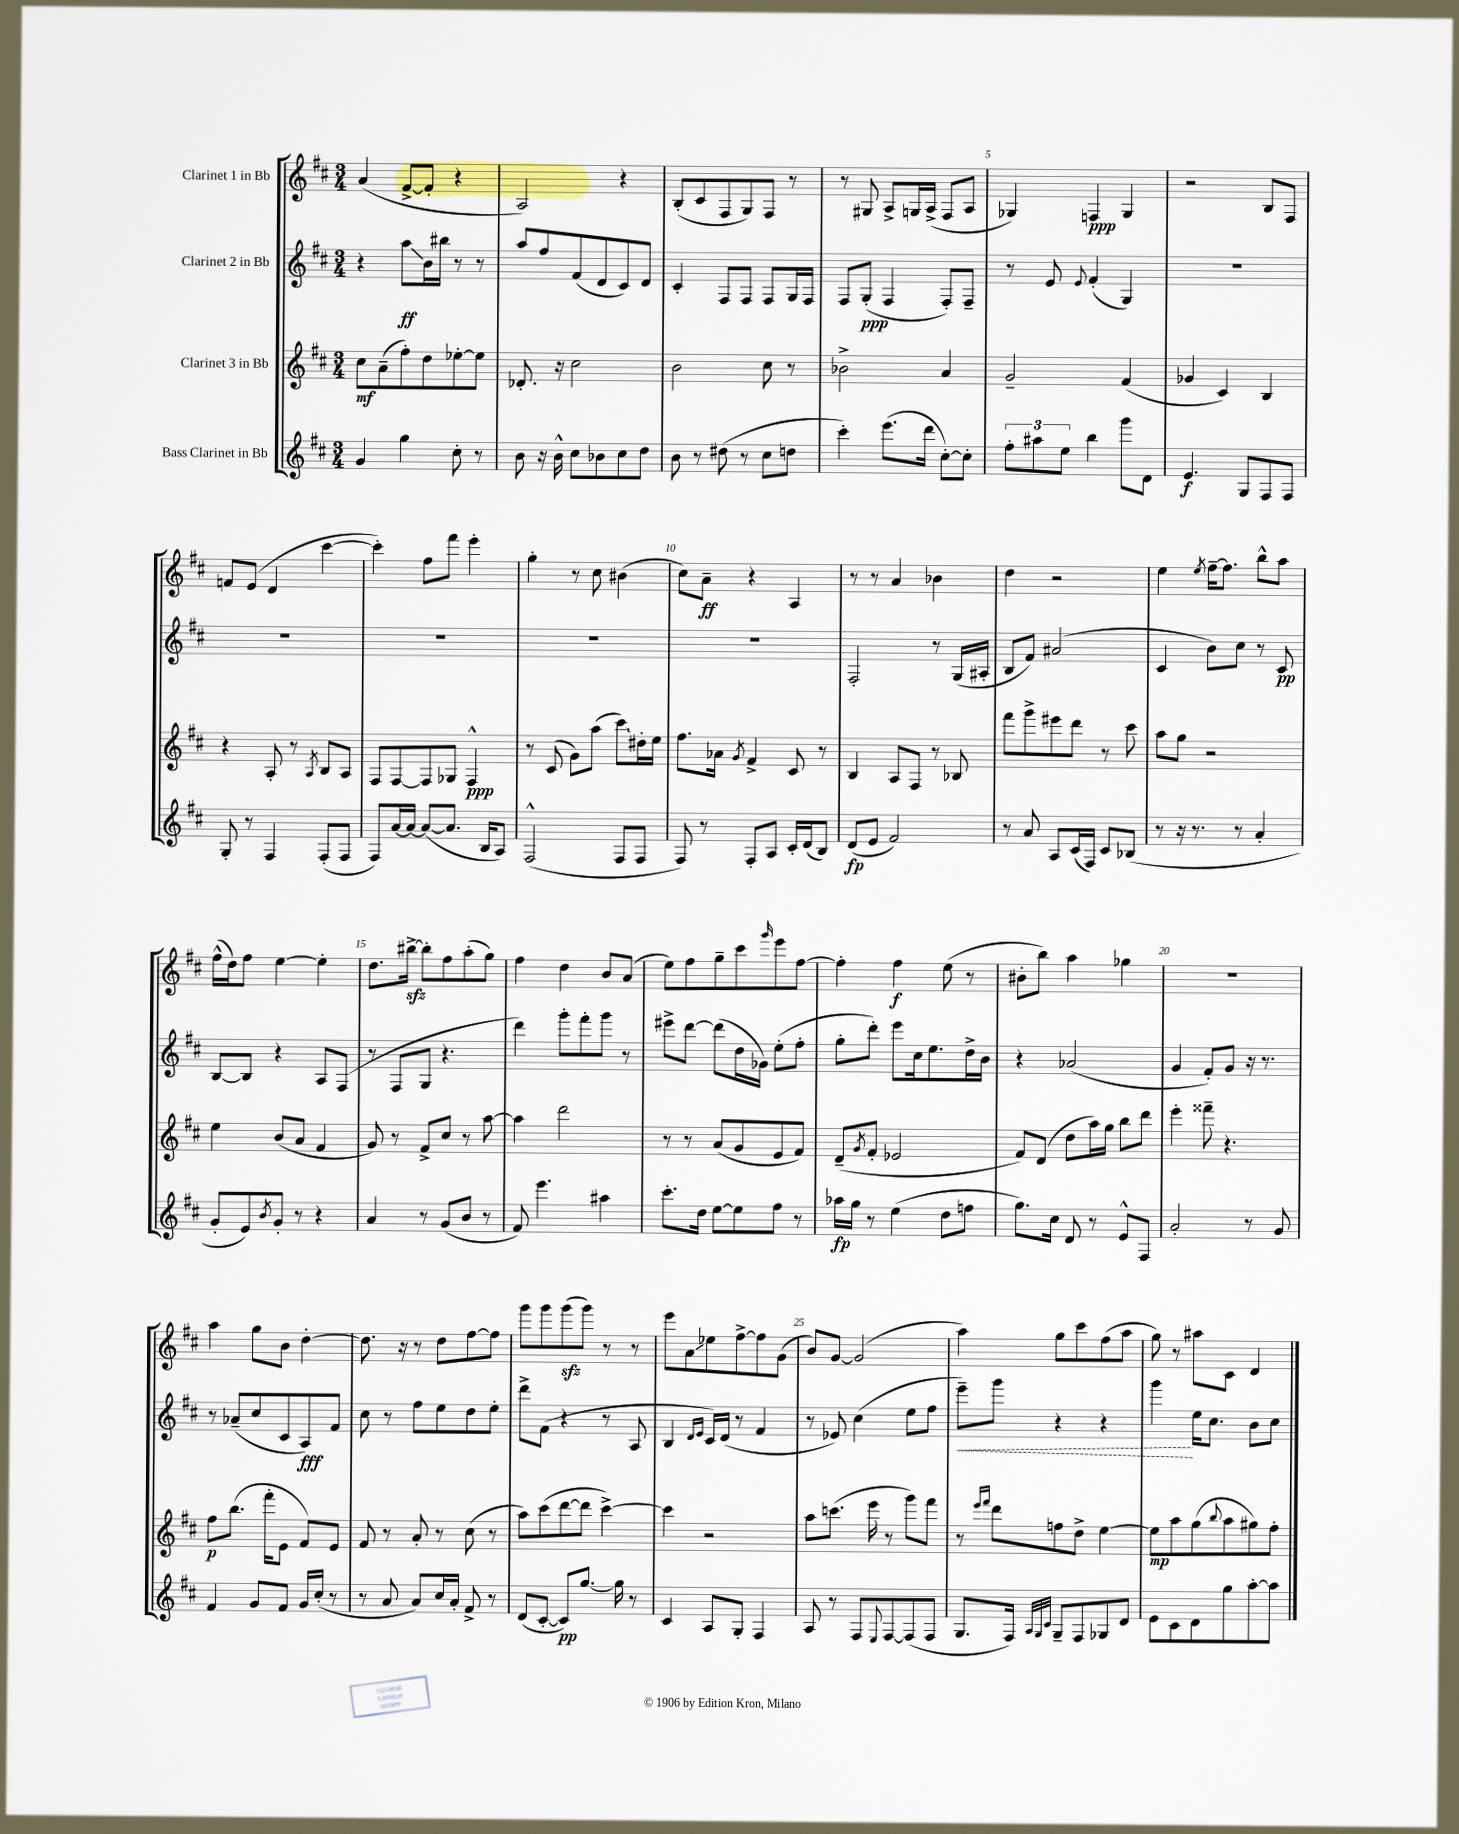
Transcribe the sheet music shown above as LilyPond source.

<<
\new StaffGroup <<
\new Staff = "s0" \with { instrumentName = "Clarinet 1 in Bb" } {
    \clef treble \key d \major \numericTimeSignature \time 3/4
    a'4( fis'8~-> fis'8-. r4 |
    a2) r4 |
    b8-.( cis'8 fis8 g8) fis8 r8 |
    r8 gis8 a8-> g16 a16->( fis8 a8 |
    ges4) f4\ppp ges4 |
    r2 b8 fis8 |
    f'8 e'8( d'4 cis'''4~ |
    cis'''4-.) fis''8 fis'''8 e'''4-. |
    g''4-. r8 cis''8 bis'4( |
    cis''8) a'8--\ff r4 a4 |
    r8 r8 a'4 bes'4 |
    d''4 r2 |
    e''4 \acciaccatura { e''8 } fis''16~-- fis''8. b''8-^ a''8 |
    fis''16-^( d''16) fis''8 e''4~ e''4-. |
    d''8. bis''16~->\sfz bis''8-. fis''8 a''8-.( g''8) |
    fis''4 d''4 b'8 a'8( |
    e''8) fis''8 g''8-- cis'''8 \grace { g'''16 } e'''8 fis''8~ |
    fis''4-. fis''4\f e''8( r8 |
    bis'8-. b''8) a''4 ges''4 |
    R2. |
    a''4 g''8 b'8 d''4~-. |
    d''8. r16 r8 d''8 fis''8~ fis''8 |
    g'''8 g'''8 g'''8\sfz( g'''8) r8 r8 |
    e'''8 a'8\glissando ees''8 fis''8~-> fis''8 g'8( |
    b'8) g'8~ g'2( |
    a''4) g''8 cis'''8 fis''8( a''8 |
    g''8) r8 ais''8 cis'8 d'4 \bar "|." |
}
\new Staff = "s1" \with { instrumentName = "Clarinet 2 in Bb" } {
    \clef treble \key d \major \numericTimeSignature \time 3/4
    r4 a''8\glissando\ff b'16 bis''16 r8 r8 |
    a''8 fis''8 fis'8( d'8 cis'8) d'8 |
    cis'4-. fis8 fis8 fis8 g16 fis16 |
    fis8 g8-.\ppp( fis4 fis8-.) fis8-- |
    r8 e'8 \appoggiatura { e'8 } fis'4-.( g4) |
    R2. |
    R2. |
    R2. |
    R2. |
    R2. |
    fis2-. r8 g16( ais16-. |
    b8 fis'8) ais'2( |
    cis'4 b'8) cis''8 r8 cis'8\pp |
    b8~ b8 r4 a8 fis8( |
    r8 fis8 g8 r4. |
    d'''4) g'''8-. fis'''8-. g'''8 r8 |
    eis'''8-> d'''8~ d'''8( d''16 ges'16) e''8-.( fis''8-. |
    g''8-. d'''8-.) e'''8 cis''16 e''8. d''16-> b'16 |
    r4 aes'2( |
    g'4 fis'8-.) g'8 r16 r8. |
    r8 aes'8--( cis''8 cis'8 a8\fff) fis'8 |
    cis''8 r8 fis''8 e''8 d''8 e''8-. |
    d'''8-> fis'8( r4 r8 a8 |
    b4 \grace { d'16 e'16 } cis'16) d'16( r8 fis'4 |
    r8 ees'8) cis''4( e''8 fis''8 |
    \once \override Hairpin.style = #'dashed-line e'''8--\<) g'''8 r4 r4 |
    g'''4\! e''16 cis''8. b'8 cis''8 \bar "|." |
}
\new Staff = "s2" \with { instrumentName = "Clarinet 3 in Bb" } {
    \clef treble \key d \major \numericTimeSignature \time 3/4
    cis''8\mf a'8--( fis''8-.) d''8 ees''8~-. ees''8 |
    des'8.-. r16 cis''2 |
    b'2 cis''8 r8 |
    bes'2-> a'4 |
    g'2-- fis'4( |
    ges'4 cis'4) b4 |
    r4 a8-. r8 \acciaccatura { a8 } b8 a8 |
    fis8 fis8~ fis8 ges8 fis4-^\ppp |
    r8 cis'8( g'8) a''8( \once \override Glissando.style = #'zigzag cis'''8\glissando) dis''16-. e''16 |
    fis''8. aes'16 \acciaccatura { g'8 } fis'4-> cis'8 r8 |
    b4 a8 fis8 r8 bes8 |
    fis'''8 g'''8-> eis'''8 d'''8 r8 cis'''8 |
    a''8 g''8 r2 |
    e''4 b'8( a'8 fis'4 |
    g'8) r8 fis'8-> cis''8 r8 a''8~ |
    a''4 d'''2 |
    r8 r8 a'8( g'8 e'8 fis'8) |
    d'8--( \acciaccatura { g'8 } fis'8-. ees'2 |
    fis'8) d'8( d''8 a''16) g''16 b''8 d'''8 |
    e'''4-. fisis'''8-- r4. |
    fis''8\p b''8.( fis'''16-. e'8 fis'8) e'8 |
    fis'8 r8 a'8-. r8 cis''8( r8 |
    a''8) cis'''8( d'''8~ d'''8 cis'''4~->) |
    cis'''4 r2 |
    a''8 c'''8.( e'''16 r8 g'''8) fis'''8 |
    r8 \grace { e'''16 fis'''16 } d'''8 f''8 d''8-> e''4~ |
    e''8\mp a''8 g''8( \appoggiatura { b''8 } a''8 gis''8) fis''8-. \bar "|." |
}
\new Staff = "s3" \with { instrumentName = "Bass Clarinet in Bb" } {
    \clef treble \key d \major \numericTimeSignature \time 3/4
    g'4 g''4 cis''8-. r8 |
    b'8 r16 b'16-^ cis''8 bes'8 cis''8 d''8 |
    b'8 r8 dis''8( r8 cis''8 d''8 |
    cis'''4-.) e'''8.( d'''16 cis''8~-.) cis''8-. |
    \tuplet 3/2 { fis''8-. ais''8 e''8 } b''4 g'''8 d'8 |
    e'4.\f g8 fis8 fis8 |
    g8-. r8 fis4 fis8-.( fis8 |
    fis8) a'16~ a'16~ a'8~( a'8. b16 a8) |
    fis2-^( fis8 fis8 |
    fis8) r8 fis8-. a8 cis'16-. d'16( b8) |
    d'8\fp( e'8 fis'2) |
    r8 a'8 a8 cis'16( fis16) cis'8 bes8( |
    r8 r16 r8. r8 a'4-. |
    g'8-. e'8) \acciaccatura { b'8 } g'8-. r8 r4 |
    a'4 r8 g'8( b'8 r8 |
    fis'8) e'''4. ais''4 |
    cis'''8.-. d''16 e''8~ e''8 fis''8 r8 |
    aes''16\fp g''16 r8 e''4( d''8 f''8 |
    g''8.) cis''16 d'8 r8 e'8-^ fis8 |
    a'2-. r8 g'8 |
    fis'4 g'8 fis'8 g'16 cis''16-.( r8 |
    r8 a'8 a'8) cis''16 a'16-. fis'8-> r8 |
    d'8( cis'8~-. cis'8\pp) g''8.~ g''16 r8 |
    cis'4 a8 g8-. fis4 |
    a8 r8 fis8 \appoggiatura { e8 } fis8~ fis8( fis8 |
    g8. fis16) \grace { a32 g32 cis'32 } g8-- fis8 ges8 d'8 |
    e'8 cis'8 d'8 g''8 a''8~-. a''8 \bar "|." |
}
>>
>>
\layout { \context { \Score \override BarNumber.break-visibility = ##(#f #t #t) barNumberVisibility = #(every-nth-bar-number-visible 5) } }
